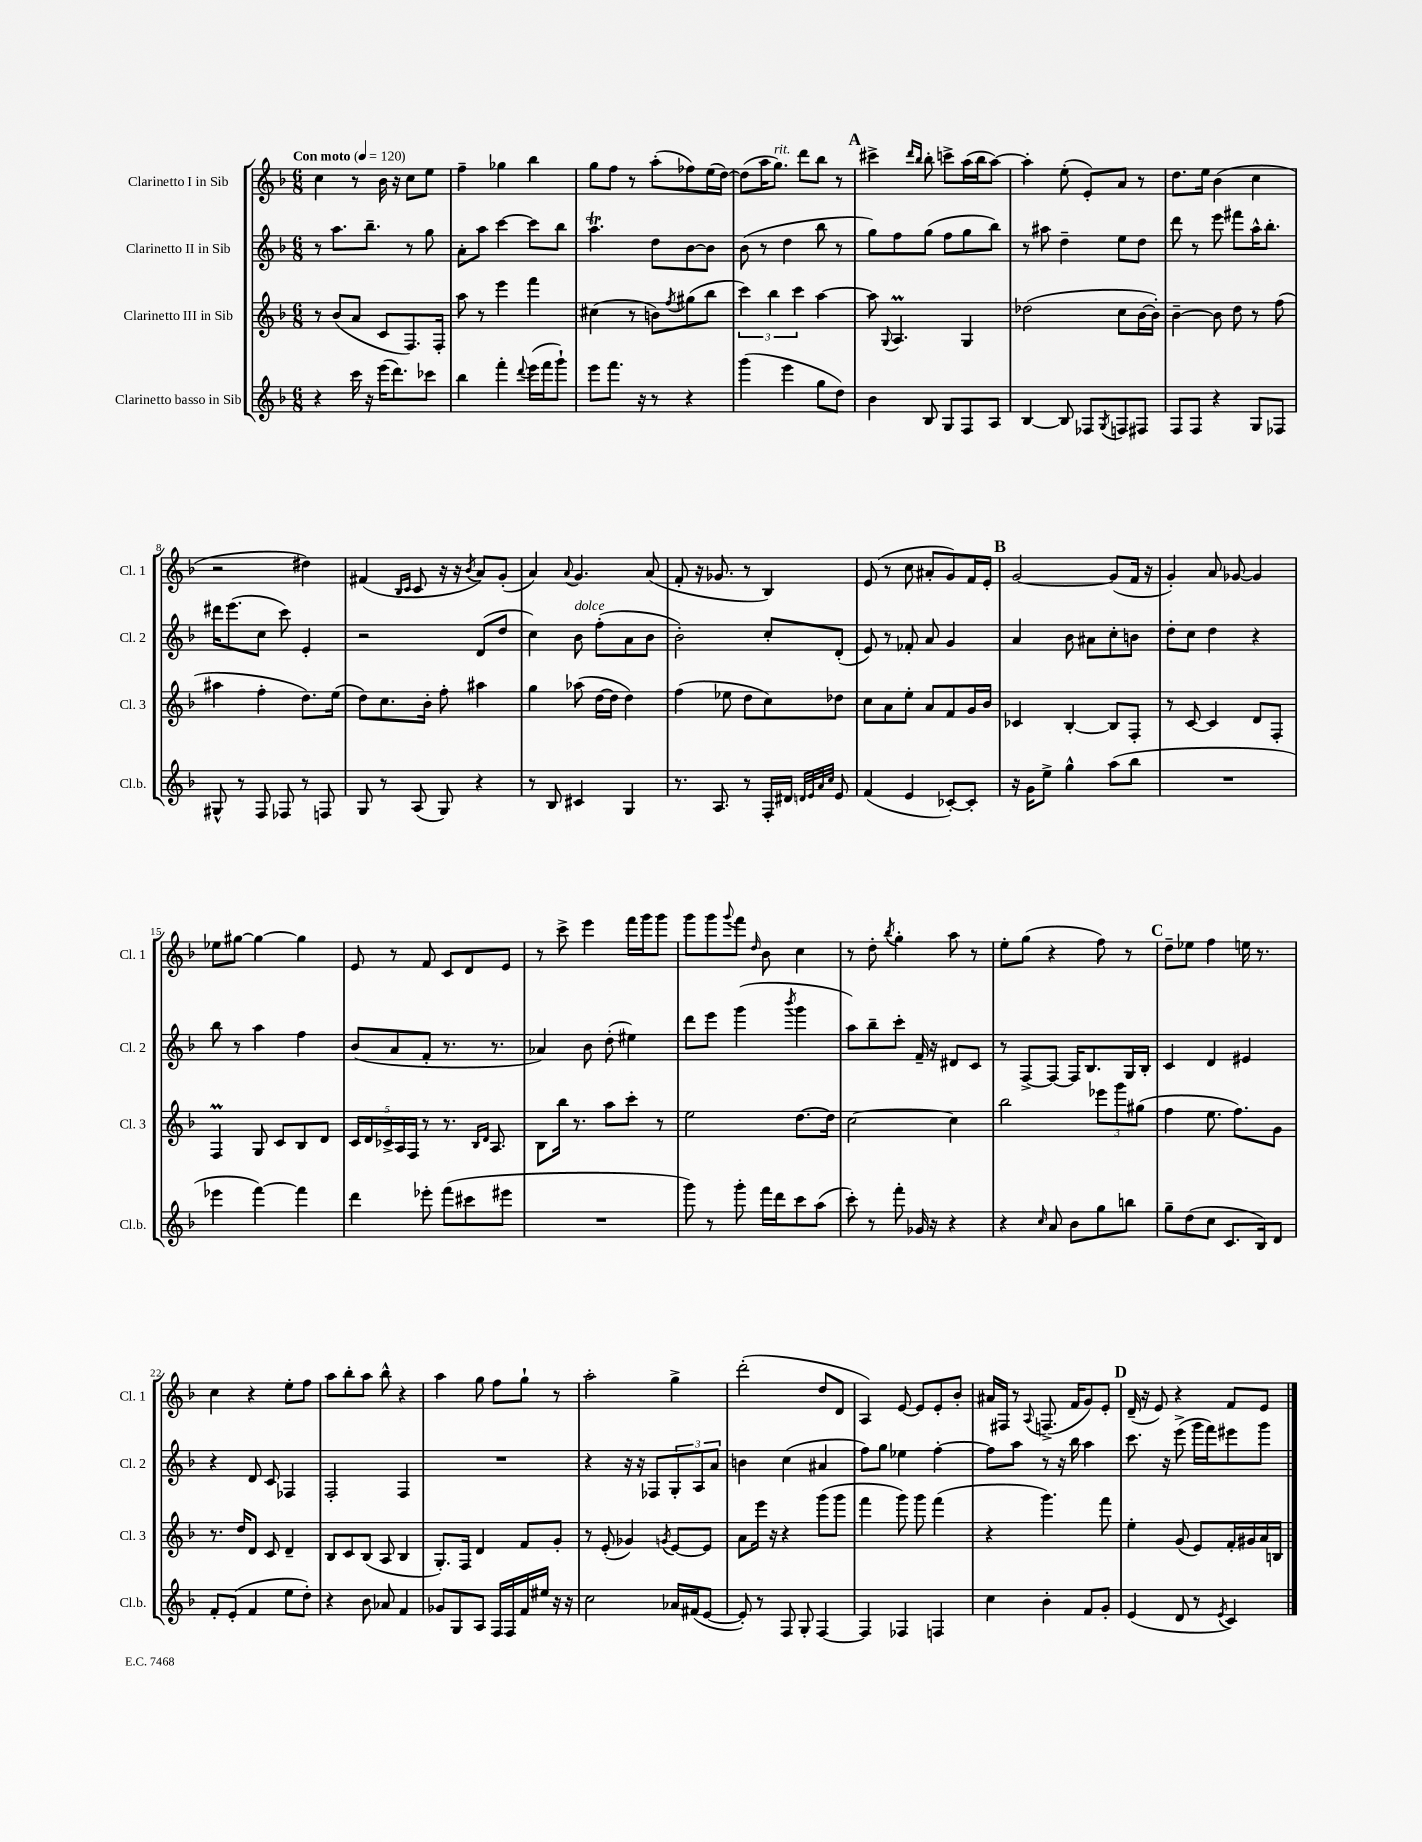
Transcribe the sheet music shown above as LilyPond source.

<<
\new StaffGroup <<
\new Staff = "s0" \with { instrumentName = "Clarinetto I in Sib" shortInstrumentName = "Cl. 1" } {
    \clef treble \key f \major \numericTimeSignature \time 6/8 \tempo "Con moto" 4 = 120
    c''4 r8 bes'16 r16 c''8 e''8 |
    f''4-- ges''4 bes''4 |
    g''8 f''8 r8 a''8-.( fes''8) e''16( d''16~) |
    d''8( a''16 g''8.^\markup { \italic "rit." }) d'''8 bes''8 r8 |
    \mark \markup { \bold "A" } cis'''4-> \grace { d'''16 bes''16 } bes''8-. c'''8-> a''16( bes''16 a''8~) |
    a''4-. e''8-.( e'8-.) a'8 r8 |
    d''8. e''16 bes'4( c''4 |
    r2 dis''4) |
    fis'4( \grace { bes16 c'16 } c'8 r16 r16 \acciaccatura { bes'8 } a'8) g'8-.( |
    a'4) \appoggiatura { a'8 } g'4. a'8( |
    f'8-. r16 ges'8. r8 bes4) |
    e'8( r8 c''8 ais'8-. g'8) f'16 e'16-. |
    \mark \markup { \bold "B" } g'2~ g'8( f'16 r16 |
    g'4-.) a'8 ges'8~ ges'4 |
    ees''8 gis''8~ gis''4~ gis''4 |
    e'8 r8 f'8 c'8 d'8 e'8 |
    r8 c'''8-> e'''4 f'''16 g'''16 g'''8 |
    g'''8 g'''8 \appoggiatura { g'''8 } f'''8 \grace { d''16 } bes'8 c''4 |
    r8 d''8-. \acciaccatura { bes''8 } g''4-. a''8 r8 |
    e''8-. g''8( r4 f''8) r8 |
    \mark \markup { \bold "C" } d''8-- ees''8 f''4 e''16 r8. |
    c''4 r4 e''8-. f''8 |
    a''8 bes''8-. a''8 bes''8-^ r4 |
    a''4 g''8 f''8 g''8-! r8 |
    a''2-. g''4-> |
    d'''2-.( d''8 d'8 |
    a4) e'8~ e'8 e'8-. bes'8-. |
    ais'16 fis16 r8 \appoggiatura { a8 } f8.->( f'16 g'8) e'8-. |
    \mark \markup { \bold "D" } d'16--( r16 e'8) r4 f'8 e'8 \bar "|." |
}
\new Staff = "s1" \with { instrumentName = "Clarinetto II in Sib" shortInstrumentName = "Cl. 2" } {
    \clef treble \key f \major \numericTimeSignature \time 6/8
    r8 a''8. bes''8.-- r8 g''8 |
    a'8-. a''8 c'''4~ c'''8 bes''8 |
    a''4.\trill d''8 bes'8~ bes'8 |
    bes'8( r8 d''4 bes''8 r8 |
    \mark \markup { \bold "A" } g''8) f''8 g''8( f''8 g''8 bes''8) |
    r8 ais''8 d''4-- e''8 d''8 |
    d'''8 r8 e'''8 fis'''8 a''16-^ bes''8.-. |
    dis'''16 e'''8.( c''8 c'''8) e'4-. |
    r2 d'8( d''8 |
    c''4) bes'8^\markup { \italic "dolce" } f''8-.( a'8 bes'8 |
    bes'2-.) c''8-. d'8-.( |
    e'8) r8 fes'8-. a'8 g'4 |
    \mark \markup { \bold "B" } a'4 bes'8 ais'8 c''8-. b'8 |
    d''8-. c''8 d''4 r4 |
    bes''8 r8 a''4 f''4 |
    bes'8( a'8 f'8-. r8. r8. |
    aes'4) bes'8 d''8-.( eis''4) |
    d'''8 e'''8 g'''4( \acciaccatura { bes'''8 } g'''4 |
    a''8) bes''8-- c'''8-. f'16-- r16 dis'8 c'8 |
    r8 f8~-> f8~ f16 bes8. g16 bes16-. |
    \mark \markup { \bold "C" } c'4 d'4 eis'4 |
    r4 d'8 c'8 fes4 |
    f2-. f4 |
    R2. |
    r4 r16 r16 fes8 \tuplet 3/2 { g8-. a8 a'8 } |
    b'4 c''4( ais'4 |
    f''8) g''8 ees''4 f''4~-. |
    f''8 a''8 r8 r16 bes''16 a''4 |
    \mark \markup { \bold "D" } c'''8. r16 e'''8->( g'''16 f'''16) eis'''8 g'''8 \bar "|." |
}
\new Staff = "s2" \with { instrumentName = "Clarinetto III in Sib" shortInstrumentName = "Cl. 3" } {
    \clef treble \key f \major \numericTimeSignature \time 6/8
    r8 bes'8( a'8 c'8 f8.) f16-. |
    a''8 r8 e'''4 f'''4 |
    cis''4( r8 b'8) \acciaccatura { f''8 } gis''8( bes''8 |
    \tuplet 3/2 { c'''4) bes''4 c'''4 } a''4~ |
    \mark \markup { \bold "A" } a''8 \appoggiatura { g8 } a4.\prall g4 |
    des''2( c''8 bes'16~ bes'16-.) |
    bes'4~-- bes'8 d''8 r8 f''8( |
    ais''4 f''4-. d''8.) e''16( |
    d''8) c''8. bes'16-. f''8-. ais''4 |
    g''4 aes''8( d''16~ d''16 d''4) |
    f''4( ees''8 d''8 c''8) des''8 |
    c''8 a'8 e''8-. a'8 f'8 g'16 bes'16 |
    \mark \markup { \bold "B" } ces'4 bes4~-. bes8 f8-. |
    r8 c'8~ c'4 d'8 f8-. |
    f4\prall g8 c'8 bes8 d'8 |
    \tuplet 5/4 { c'16 d'16 ces'16-> a16 f16 } r8 r8. \grace { bes16 d'16 } a8. |
    bes8 bes''16 r8. a''8 c'''8-. r8 |
    e''2 d''8.~ d''16 |
    c''2~ c''4 |
    bes''2 \tuplet 3/2 { ees'''8 g'''8 gis''8( } |
    \mark \markup { \bold "C" } f''4 e''8. f''8.) g'8 |
    r8. d''16 d'8 c'8 d'4-- |
    bes8 c'8 bes8( a8 bes4 |
    g8.-.) f16 d'4 f'8 g'8-. |
    r8 e'8-.( ges'4) \acciaccatura { g'8 } e'8~ e'8 |
    a'8 e'''16 r16 r4 g'''8( g'''8 |
    f'''4 g'''8) g'''8 f'''4( |
    r4 g'''4.) f'''8 |
    \mark \markup { \bold "D" } e''4-. g'8( e'8) f'16-. gis'16 a'16 b16 \bar "|." |
}
\new Staff = "s3" \with { instrumentName = "Clarinetto basso in Sib" shortInstrumentName = "Cl.b." } {
    \clef treble \key f \major \numericTimeSignature \time 6/8
    r4 c'''16 r16 e'''16( d'''8.) ces'''8 |
    bes''4 f'''4-. \appoggiatura { d'''8 } e'''16( f'''16 g'''8-!) |
    e'''8 f'''8. r16 r8 r4 |
    g'''4( e'''4 g''8 d''8) |
    \mark \markup { \bold "A" } bes'4 bes8 g8 f8 a8 |
    bes4~ bes8 fes8 \acciaccatura { g8 } f8 fis8 |
    f8 f8 r4 g8 fes8 |
    gis8-^ r8 f8 fes8 r8 f8 |
    g8 r8 a8( g8) r4 |
    r8 bes8 cis'4 g4 |
    r8. a8. r8 f16-. dis'16 \grace { d'32 e'32 a'32 c''32 } e'8 |
    f'4( e'4 ces'8~-.) ces'8-. |
    \mark \markup { \bold "B" } r16 g'16 e''8-> g''4-^ a''8( bes''8 |
    R2. |
    ees'''4 f'''4~) f'''4 |
    d'''4 ees'''8-. f'''8( cis'''8 eis'''8 |
    R2. |
    g'''8) r8 g'''8-. f'''16 d'''16 c'''8 a''8( |
    c'''8-.) r8 f'''8-. ges'16 r16 r4 |
    r4 \grace { c''16 } a'8 bes'8 g''8 b''8 |
    \mark \markup { \bold "C" } g''8-- d''8( c''8 c'8. bes16) d'8 |
    f'8-. e'8-.( f'4 e''8 d''8-.) |
    r4 bes'8 aes'8 f'4 |
    ges'8 g8 a8 f16 f16 f'16 eis''16 r16 r16 |
    c''2 aes'16 fis'16( e'8~ |
    e'8-.) r8 f8 g8-. f4~ |
    f4 fes4 f4 |
    c''4 bes'4-. f'8 g'8-. |
    \mark \markup { \bold "D" } e'4( d'8 r8 \acciaccatura { e'8 } c'4) \bar "|." |
}
>>
>>
